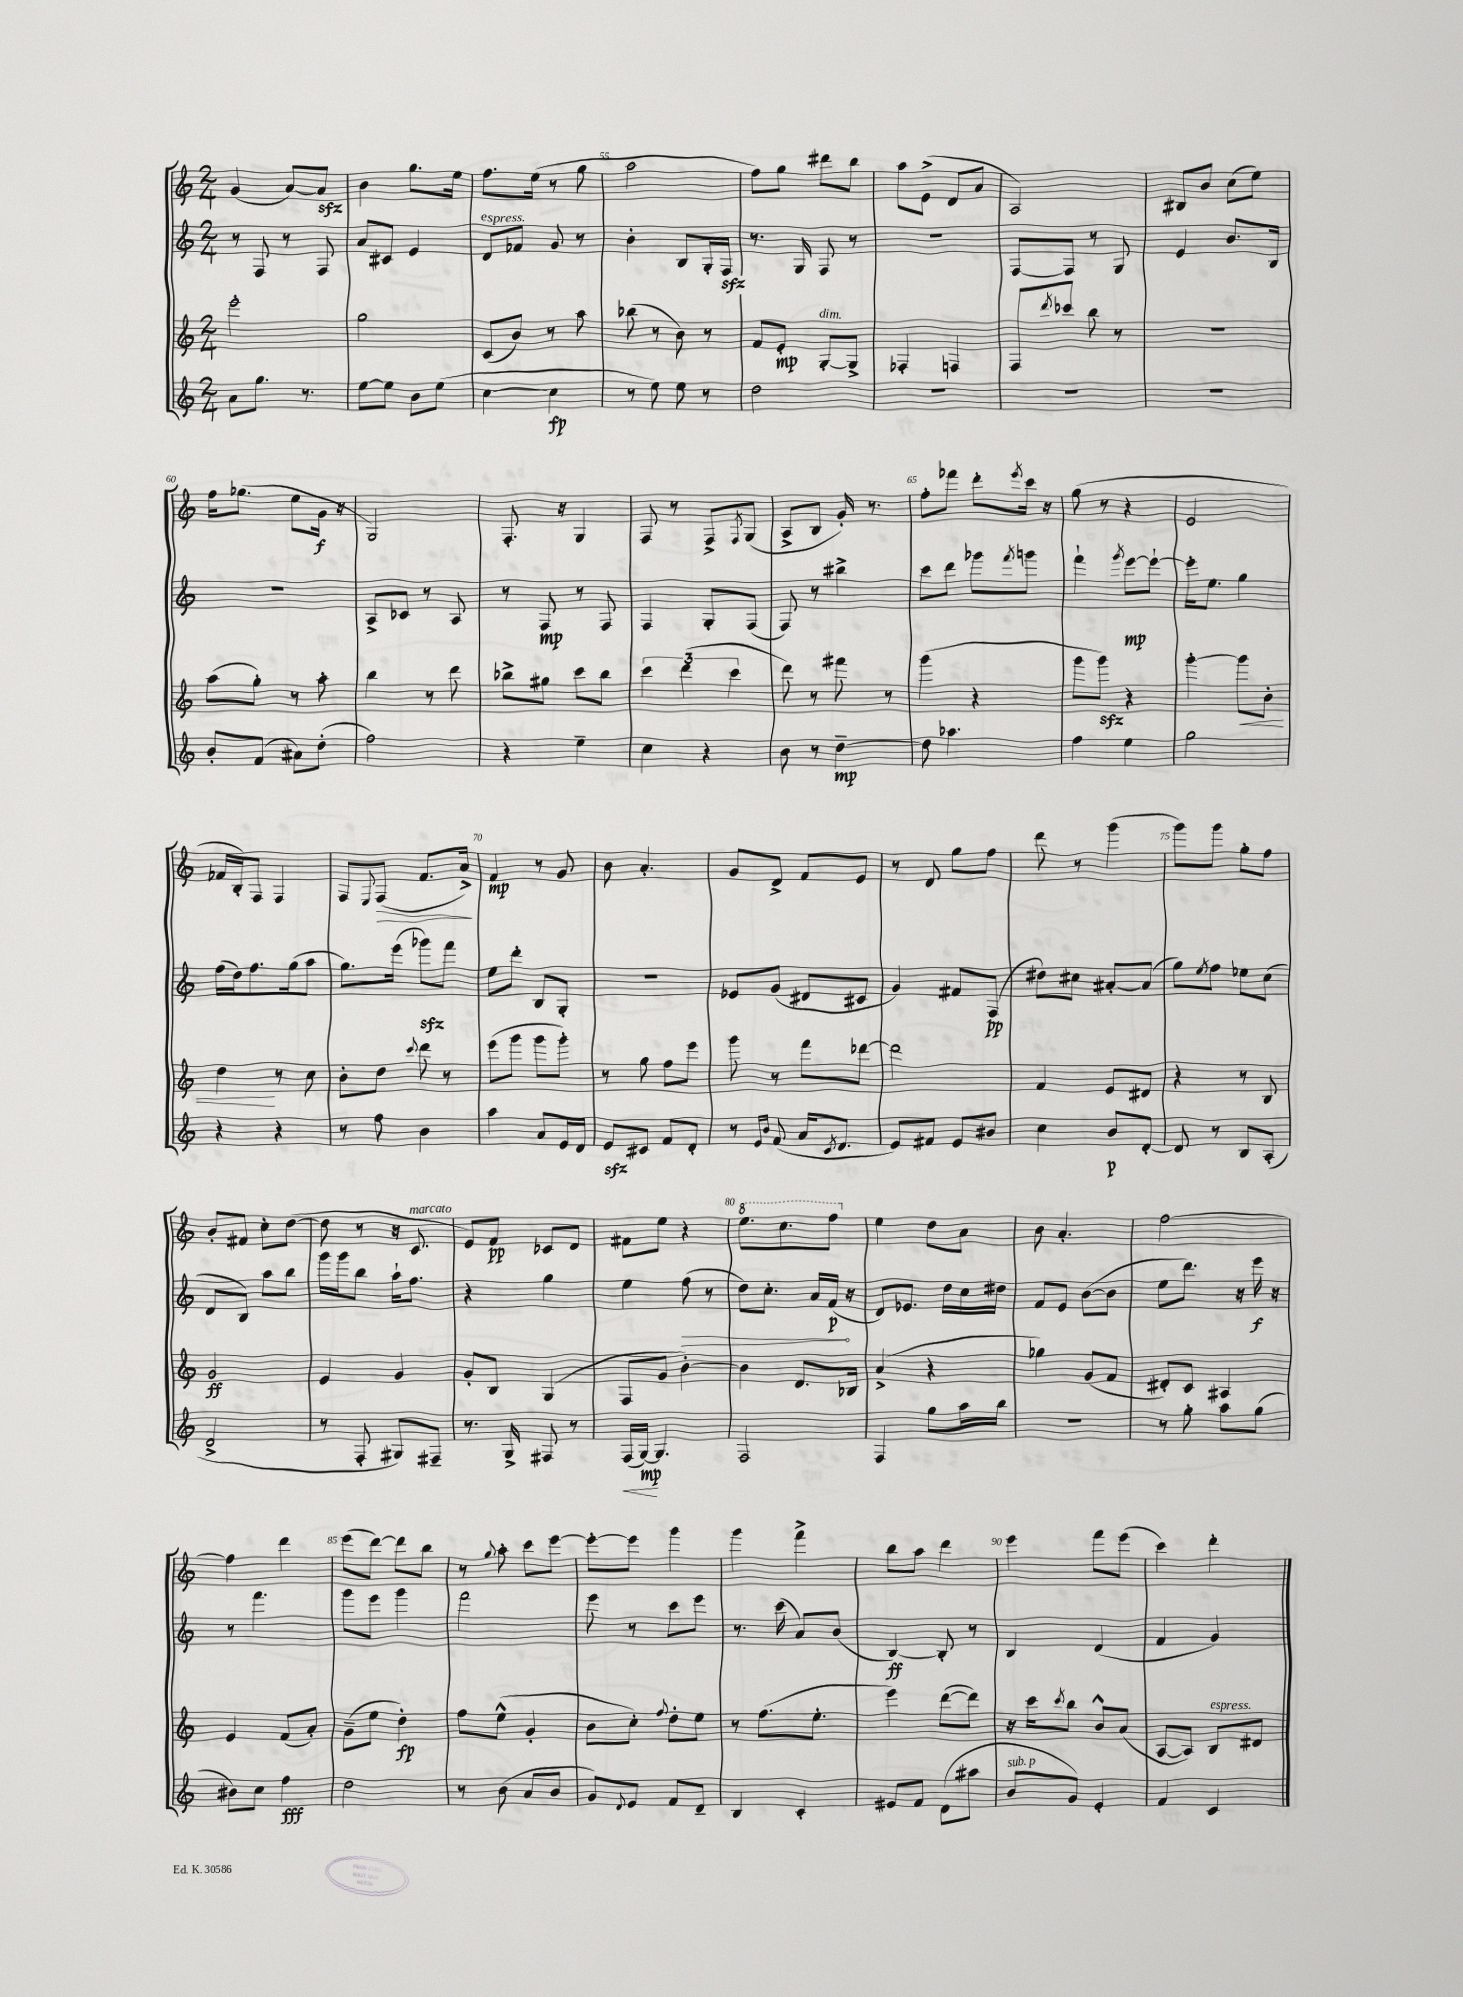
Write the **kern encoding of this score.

**kern	**kern	**kern	**kern
*staff4	*staff3	*staff2	*staff1
*clefG2	*clefG2	*clefG2	*clefG2
*k[]	*k[]	*k[]	*k[]
*M2/4	*M2/4	*M2/4	*M2/4
8a	2eee'	8r	(4g
8.gg	.	8F	.
.	.	8r	[8a)
8.r	.	.	.
.	.	8F	8a]
=	=	=	=
[8ee	2gg	8a	4b
8ee]	.	8c#	.
8b	.	4e	8.gg
(8ee	.	.	.
.	.	.	16ee
=	=	=	=
[4cc	(8c	8d	8.ff
.	8b)	8f-	.
.	.	.	(16ee
4cc]	8r	8g	8r
.	8aa	8r	8gg
=	=	=	=
8r	(8bb-	4b'	2aa
8ee)	8r	.	.
8ee	8b)	8B	.
8r	8r	16G'	.
.	.	16F	.
=	=	=	=
2dd	8f	8.r	8ff)
.	8e'	.	8gg
.	.	16G	.
.	[8G'	8F	8ddd#
.	8G^]	8r	8bb
=	=	=	=
2r	4F-'	2r	8aa
.	.	.	(8e^
.	4F	.	8d
.	.	.	8a
=	=	=	=
2r	8F	[8F	2A)
.	8qddd	.	.
.	8ccc-	8F]	.
.	8bb	8r	.
.	8r	8G	.
=	=	=	=
2r	2r	4e	8B#
.	.	.	8b
.	.	8.b	(8cc
.	.	.	8ee)
.	.	16B	.
=	=	=	=
8b'	(8aa	2r	16ff
.	.	.	(8.gg-
(8f	8gg')	.	.
8a#)	8r	.	8ee
(8dd'	8aa'	.	16g
.	.	.	16r
=	=	=	=
2ff)	4bb	8A^	2G)
.	.	8c-	.
.	8r	8r	.
.	8ddd	8A	.
=	=	=	=
4r	8bb-^	8r	8.F'
.	8gg#	8F	.
.	.	.	16r
4ee~	8ccc	8r	4G
.	8bb-	8F	.
=	=	=	=
4cc	6ccc	4F	8F
.	.	.	8r
.	(6ddd	.	.
4r	.	8G'	8F^
.	6ccc	.	.
.	.	.	8qF
.	.	(8F	(8G
=	=	=	=
8b	8ddd)	8F)	8A^
8r	8r	8r	8B
[4dd~	8fff#	4bb#^	16g')
.	.	.	8.r
.	8r	.	.
=	=	=	=
8dd]	(4ggg	8ccc	8ff'
4.aa-	.	8ddd	8fff-
.	4r	8ggg-	8ddd'
.	.	8qfff	8qeee
.	.	8ggg	16ccc
.	.	.	16r
=	=	=	=
4ff	8ggg	4fff`	(8gg
.	8ggg)	.	8r
.	.	8qggg	.
4ee	4r	[8eee	4r
.	.	8eee`_	.
=	=	=	=
2gg	[4ggg'	16eee']	2e
.	.	8.ee	.
.	8ggg]	4gg	.
.	8b'	.	.
=	=	=	=
4r	4dd	(16ff	16f-
.	.	16dd)	16B')
.	.	8.ff	8F
4r	8r	.	4F
.	.	(16gg	.
.	8cc	8aa	.
=	=	=	=
8r	8b'	8.gg)	8F
.	.	.	8qqE
8ff	8dd	.	(8F
.	.	(16eee	.
.	8qqccc	.	.
4b	8ddd	8ggg-)	8.f
.	8r	8fff	.
.	.	.	16a^)
=	=	=	=
4aa	(8eee	8ee	4f
.	8ggg	8ddd'	.
8a	8ggg	8B	8r
16e	8ggg')	8G'	8g
16d	.	.	.
=	=	=	=
8e	8r	2r	8b
8c#	8gg	.	4.a'
8f	8ff	.	.
8d'	8eee	.	.
=	=	=	=
8r	8ggg	8e-	8g
16qqe	.	.	.
16qqb	.	.	.
(8f	8r	(8g	8d^
16a	8fff	8d#	8f
8qc	.	.	.
8.d	.	.	.
.	[8ddd-	8c#	8e
=	=	=	=
8e)	2ddd-]	4g)	8r
8f#	.	.	8d
8e	.	8f#	8gg
8b#	.	(8F	8ff
=	=	=	=
4cc	4f	8dd#)	8ddd
.	.	8cc#	8r
8b	8e	[8a#'	(4ggg
[8d'	8d#	(8a#]	.
=	=	=	=
8d]	4r	8gg)	8ggg)
.	.	8qee	.
8r	.	8ff	8ggg
8B	8r	8ee-	8gg'
(8A'	8B	(8cc	8ff
=	=	=	=
2d^	2g	8d	8b'
.	.	8B)	8f#
.	.	8aa	8cc'
.	.	8bb	([8dd
=	=	=	=
8r	4e	16ggg	8dd]
.	.	16ggg	.
8F'	.	8bb	8r
8G#)	4g	16aa`	16r
.	.	8.ff	8.c
8F#~	.	.	.
=	=	=	=
8.r	8g'	4r	8e)
.	8B	.	8f
16G^	.	.	.
8F#	(4G	4gg	8c-
8r	.	.	8d
=	=	=	=
(16F	8F	4ee	8f#
[16G)	.	.	.
4.G]	8g	.	8ee
.	[4b')	(8ff	4r
.	.	8r	.
=	=	=	=
2F	4b]	8dd)	8.eee
.	.	8.cc'	.
.	.	.	8.ccc
.	8.d	.	.
.	.	16a	.
.	.	(16f	8fff
.	16B-	16r	.
=	=	=	=
4F	(4a^	8d)	4ee
.	.	8.e-	.
8gg	4r	.	8dd
.	.	16dd	.
16aa	.	16cc	8a
16bb	.	16dd#	.
=	=	=	=
2r	4gg-)	8f	8b
.	.	8e	4.a'
.	(8g	([8b	.
.	8f	8b]	.
=	=	=	=
8r	8d#')	8ee	[2ff
8gg'	8c	8.ddd)	.
8aa	4A#	.	.
.	.	16r	.
(8gg	.	16eee	.
.	.	16r	.
=	=	=	=
8b#)	4e	8r	4ff]
8cc	.	4.fff	.
4ff	(8f	.	4ddd
.	8a')	.	.
=	=	=	=
2dd	(8g~	8ggg	(8eee
.	8ee	8eee	[8ddd)
.	4dd')	4ggg	8ddd]
.	.	.	8bb
=	=	=	=
8r	8ff	2fff	8r
.	.	.	8qqgg
(8b	(8ee^^	.	8aa'
8a	4g'	.	8ccc
8b	.	.	[8eee
=	=	=	=
8g)	8b	8eee	8eee'_
8qqd	.	.	.
8e	8cc')	8r	8eee]
.	8qqff	.	.
8f	8dd'	8ccc	4ggg
8d~	8ee	8eee	.
=	=	=	=
4B	8r	8.r	4ggg
.	(8.ff	.	.
.	.	(16ccc	.
4c'	.	8a)	4fff^
.	8.ee'	.	.
.	.	(8b	.
=	=	=	=
8e#	4eee)	[4B)	8bb
8f	.	.	8aa
(8d	([8ddd	8B']	4ddd
8aa#	8ddd])	8r	.
=	=	=	=
8b	16r	4B	4eee
.	16ccc	.	.
.	8qccc	.	.
8g)	8bb	.	.
4e'	8b^^	(4d	8fff
.	(8a	.	(8eee
=	=	=	=
4f	[8A	4f	4ccc)
.	8A])	.	.
4c	8B	4g)	4ddd'
.	8d#	.	.
==	==	==	==
*-	*-	*-	*-
